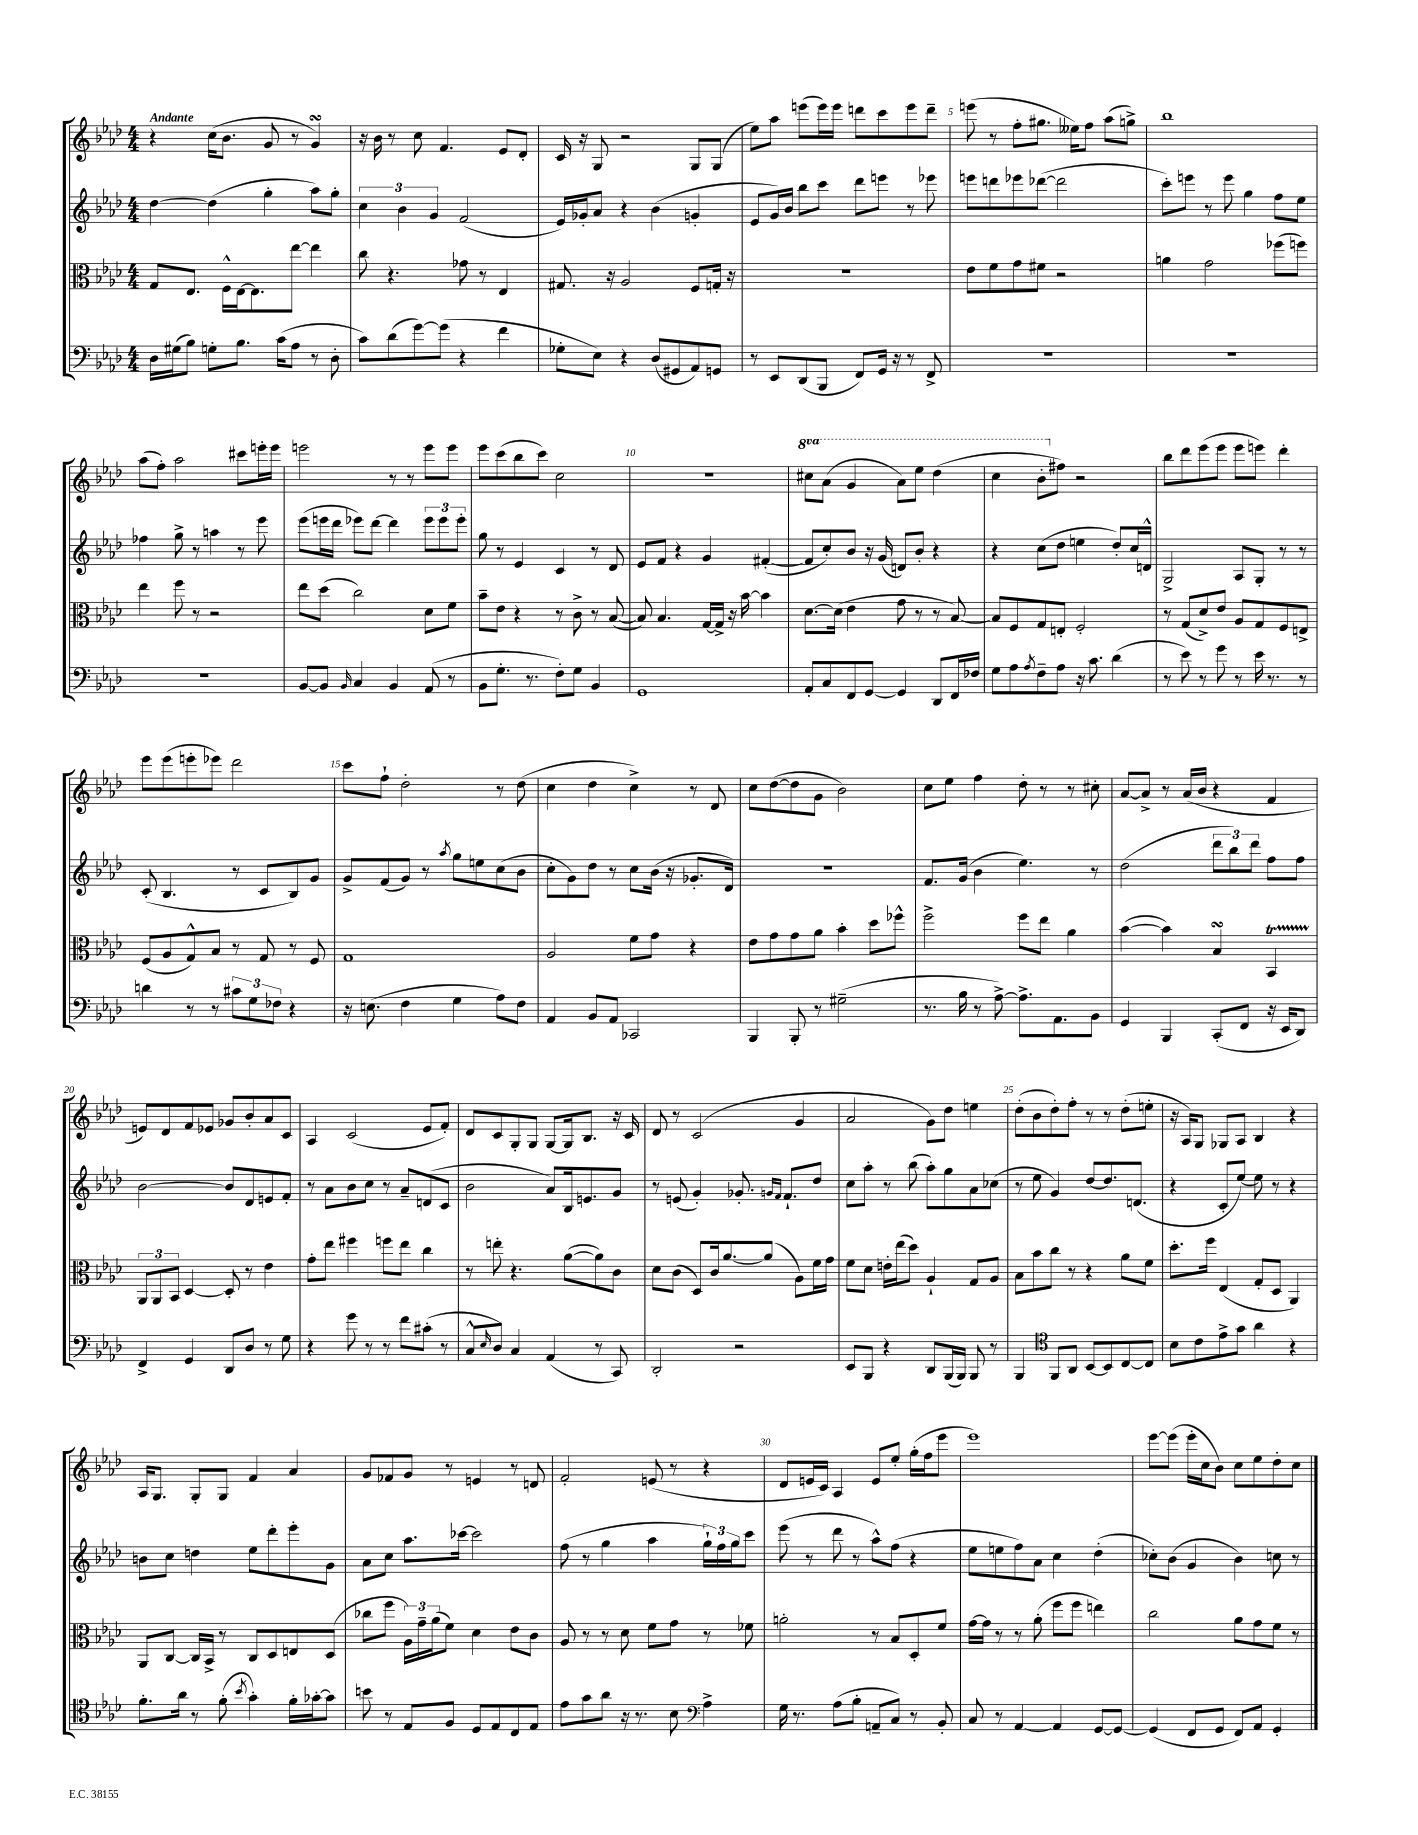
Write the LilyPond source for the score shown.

<<
\new StaffGroup <<
\new Staff = "s0" {
    \clef treble \key aes \major \numericTimeSignature \time 4/4 \set Staff.ottavationMarkups = #ottavation-simple-ordinals \tempo "Andante"
    r4 c''16( bes'8. g'8 r8 g'4\turn) |
    r16 bes'16 r8 c''8 f'4. ees'8 des'8-. |
    c'16 r16 g8 r2 g8 g8( |
    ees''8) aes''8 e'''8( e'''16) e'''16 d'''8 c'''8 e'''8 d'''8-- |
    e'''8( r8 f''8-. gis''8. eeses''16) f''8 aes''8( g''8->) |
    bes''1 |
    aes''8( f''8-.) aes''2 cis'''8 e'''16-. e'''16 |
    e'''2 r8 r8 e'''8 e'''8 |
    ees'''8 c'''8( bes''8 c'''8) c''2 |
    R1 |
    \ottava #1 cis'''8 aes''8( g''4 aes''8) ees'''8 des'''4( |
    c'''4 bes''8-. \ottava #0 fis''8) r2 |
    bes''8 des'''8 ees'''8( ees'''8 ees'''8 e'''8) des'''4-. |
    ees'''8 ees'''8( e'''8-. ees'''8) des'''2 |
    c'''8 f''8-! des''2-. r8 des''8( |
    c''4 des''4 c''4->) r8 des'8 |
    c''8 des''8~( des''8 g'8 bes'2) |
    c''8 ees''8 f''4 des''8-. r8 r8 cis''8-. |
    aes'8~ aes'8-> r8 aes'16( bes'16 r4 f'4 |
    e'8) des'8 f'8 ees'8 ges'8 bes'8-. aes'8 c'8 |
    aes4 c'2( ees'8 f'8-.) |
    des'8 c'8 g8-. g8 g8~ g16 bes8. r16 c'16 |
    des'8 r8 c'2( g'4 |
    aes'2 g'8) des''8 e''4 |
    des''8-.( bes'8 des''8-.) f''8-. r8 r8 des''8-.( e''8-. |
    r16 aes16) g8 ges8 aes8 bes4 r4 |
    aes16 g8. g8-. g8 f'4 aes'4 |
    g'8 fes'8 g'8 r8 e'4 r8 d'8 |
    f'2-. e'8( r8 r4 |
    des'8 e'16 c'16) aes4 e'8 ees''8-. g''16-.( f''16 ees'''8 |
    ees'''1) |
    ees'''8~ ees'''8( ees'''16-. c''16 bes'8) c''8 ees''8 des''8-. c''8 \bar "|." |
}
\new Staff = "s1" {
    \clef treble \key aes \major \numericTimeSignature \time 4/4
    des''4~ des''4( g''4-. aes''8) g''8-. |
    \tuplet 3/2 { c''4 bes'4 g'4 } f'2( |
    ees'16) ges'16-. aes'8 r4 bes'4( g'4-. |
    ees'8 g'16) bes'16 bes''8 c'''8 des'''8 e'''8 r8 ees'''8 |
    e'''8 d'''8 ees'''8 des'''8~( des'''2 |
    c'''8-.) e'''8 r8 e'''8 g''4 f''8 ees''8 |
    fes''4 g''8-> r8 a''4 r8 ees'''8 |
    ees'''8( e'''16 des'''16 ees'''8) des'''8~ des'''4 \tuplet 3/2 { ees'''8 ees'''8 ees'''8-. } |
    g''8 r8 ees'4 c'4 r8 des'8 |
    ees'8 f'8 r4 g'4 fis'4~-.( |
    fis'8 c''8-.) bes'8 r16 g'16( d'8) bes'8-. r4 |
    r4 c''8( des''8 e''4 des''8-.) c''16 d'16-^ |
    g2-> aes8 g8-. r8 r8 |
    c'8-.( bes4. r8 c'8 bes8) g'8 |
    g'8-> f'8( g'8) r8 \acciaccatura { aes''8 } g''8 e''8 c''8( bes'8 |
    c''8-. g'8) des''8 r8 c''8 bes'16( r16 ges'8.-. des'16) |
    R1 |
    f'8. g'16( bes'4 ees''4.) r8 |
    des''2( \tuplet 3/2 { des'''8 bes''8) des'''8 } f''8 f''8 |
    bes'2~ bes'8 des'8 e'8 f'8-. |
    r8 aes'8 bes'8 c''8 r8 aes'8-- d'8( c'8 |
    bes'2 aes'8) bes16 e'8. g'8 |
    r8 e'8( g'4-.) ges'8.-. \grace { g'16 f'16 } f'8.-! des''8 |
    c''8 aes''8-. r8 bes''8( aes''8-.) g''8 aes'8 ces''8( |
    r8 ees''8 g'4) des''8~ des''8. d'8.( |
    r4 c'8-. ees''8~) ees''8 r8 r4 |
    b'8 c''8 d''4 ees''8 des'''8-. ees'''8-. g'8 |
    aes'8 c''8 aes''8. ces'''16~ ces'''2 |
    f''8( r8 g''4 aes''4 \tuplet 3/2 { g''16-!) f''16 g''16 } c'''8 |
    ees'''8( r8 des'''8 r8 aes''8-^) f''8( r4 |
    ees''8 e''8 f''8) aes'8 c''4 des''4-.( |
    ces''8-.) bes'8( g'4 bes'4) c''8 r8 \bar "|." |
}
\new Staff = "s2" {
    \clef alto \key aes \major \numericTimeSignature \time 4/4
    g8 ees8. f16-^ ees16~ ees8. ees''8~ ees''4 |
    c''8 r4. ges'8 r8 ees4 |
    gis8. r16 aes2 f8 g16-. r16 |
    R1 |
    ees'8 f'8 g'8 fis'8 r2 |
    a'4 g'2 fes''8( f''8) |
    ees''4 f''8 r8 r2 |
    ees''8 des''8( c''2) des'8 f'8 |
    bes'8-- ees'8 r4 r8 c'8-> r8 bes8~( |
    bes8) bes4. g16~ g16-> r16 bes'16~ bes'4 |
    des'8.~ des'16( ees'4 g'8 r8 r8 bes8~) |
    bes8 f8 g8 e8-. f2-. |
    r8 g8( des'8->) ees'8 aes8 g8 f8 e8-> |
    f8( aes8 g8-^) bes8 r8 g8 r8 f8 |
    g1 |
    aes2 f'8 g'8 r4 |
    ees'8 g'8 g'8 aes'8 bes'4-. des''8 fes''8-^ |
    f''2-> f''8 ees''8 aes'4 |
    bes'4~( bes'4) bes4\turn bes,4\startTrillSpan |
    \tuplet 3/2 { aes,8\stopTrillSpan aes,8 bes,8 } des4~ des8-. r8 ees'4 |
    g'8-. ees''8 fis''4 f''8 ees''8 c''4 |
    r8 e''8-. r4. aes'8~( aes'8) c'8 |
    des'8 c'8( des8) c'16 aes'8.~ aes'8( aes8) f'16 g'16 |
    f'8 des'8 e'16-. ees''16( des''8) aes4-! g8 aes8 |
    bes8 bes'8 c''8 r8 r4 aes'8 f'8 |
    des''8.-. f''16 ees4( g8-. des8 aes,4) |
    aes,8 c8~ c16 bes,16-> r8 c8 des8 e8 des8( |
    ces''8 f''8 \tuplet 3/2 { aes16) g'16-- aes'16( } f'8) des'4 ees'8 c'8 |
    aes8 r8 r8 des'8 f'8 g'8 r8 fes'8 |
    a'2-. r8 bes8 des8-. f'8 |
    g'16~ g'16 r8 r8 aes'8-.( f''8 f''8 e''4) |
    c''2 aes'8 g'8 f'8 r8 \bar "|." |
}
\new Staff = "s3" {
    \clef bass \key aes \major \numericTimeSignature \time 4/4
    des16 gis16( bes8) g8-. bes8. c'16( aes8 r8 des8-. |
    c'8) des'8( g'8~) g'8( r4 f'4 |
    ges8-. ees8) r4 des8( gis,8 aes,8) g,8 |
    r8 ees,8 des,8( bes,,8 f,8) g,16 r16 r8 f,8-> |
    R1 |
    R1 |
    R1 |
    bes,8~ bes,8 \grace { bes,16 } c4 bes,4 aes,8( r8 |
    bes,8 g8.-. r8. f8-.) g8 bes,4 |
    g,1 |
    aes,8-. c8 f,8 g,8~ g,4 des,8 f,16 fes16 |
    g8 aes8 \acciaccatura { aes8 } f8-- aes8 r16 c'8. des'4( |
    r8 ees'8) r8 g'8 r8 ees'16 r8. r8 |
    d'4 r8 r8 \tuplet 3/2 { cis'8 g8 fes8 } r4 |
    r16 e8.( f4 g4 aes8) f8 |
    aes,4 bes,8 aes,8 ces,2 |
    bes,,4 bes,,8-. r8 gis2--( |
    r8. bes16 r8 aes8~->) aes8.-> aes,8. bes,8 |
    g,4 bes,,4 c,8-.( f,8 r16 ees,16 des,8) |
    f,4-> g,4 des,8 des8 r8 g8 |
    r4 g'8 r8 r8 f'8 cis'8-.( r8 |
    c8-^ \grace { ees16 } des8) c4 aes,4( r8 c,8) |
    des,2-. r2 |
    ees,8 bes,,8 r4 des,8 bes,,16( bes,,16) bes,,8 r8 |
    bes,,4 \clef tenor f,8 aes,8 bes,8~ bes,8 c8~ c8 |
    bes8 c'8 ees'8-> g'8 aes'4 r4 |
    f'8.-. aes'16 r8 f'8-.( \acciaccatura { bes'8 } g'4-.) f'16-. ges'16~-. ges'8 |
    b'8 r8 ees8 f8 des8 ees8 c8 ees8 |
    ees'8 g'8 aes'8 r16 r8. bes8 \clef bass aes4-> |
    g16 r8. aes8( bes8-. a,8-- c8) r8 bes,8-. |
    c8 r8 aes,4~ aes,4 g,8~ g,8~ |
    g,4( f,8 g,8 f,8) aes,8 g,4-. \bar "|." |
}
>>
>>
\layout { \context { \Score \override BarNumber.break-visibility = ##(#f #t #t) barNumberVisibility = #(every-nth-bar-number-visible 5) } }
